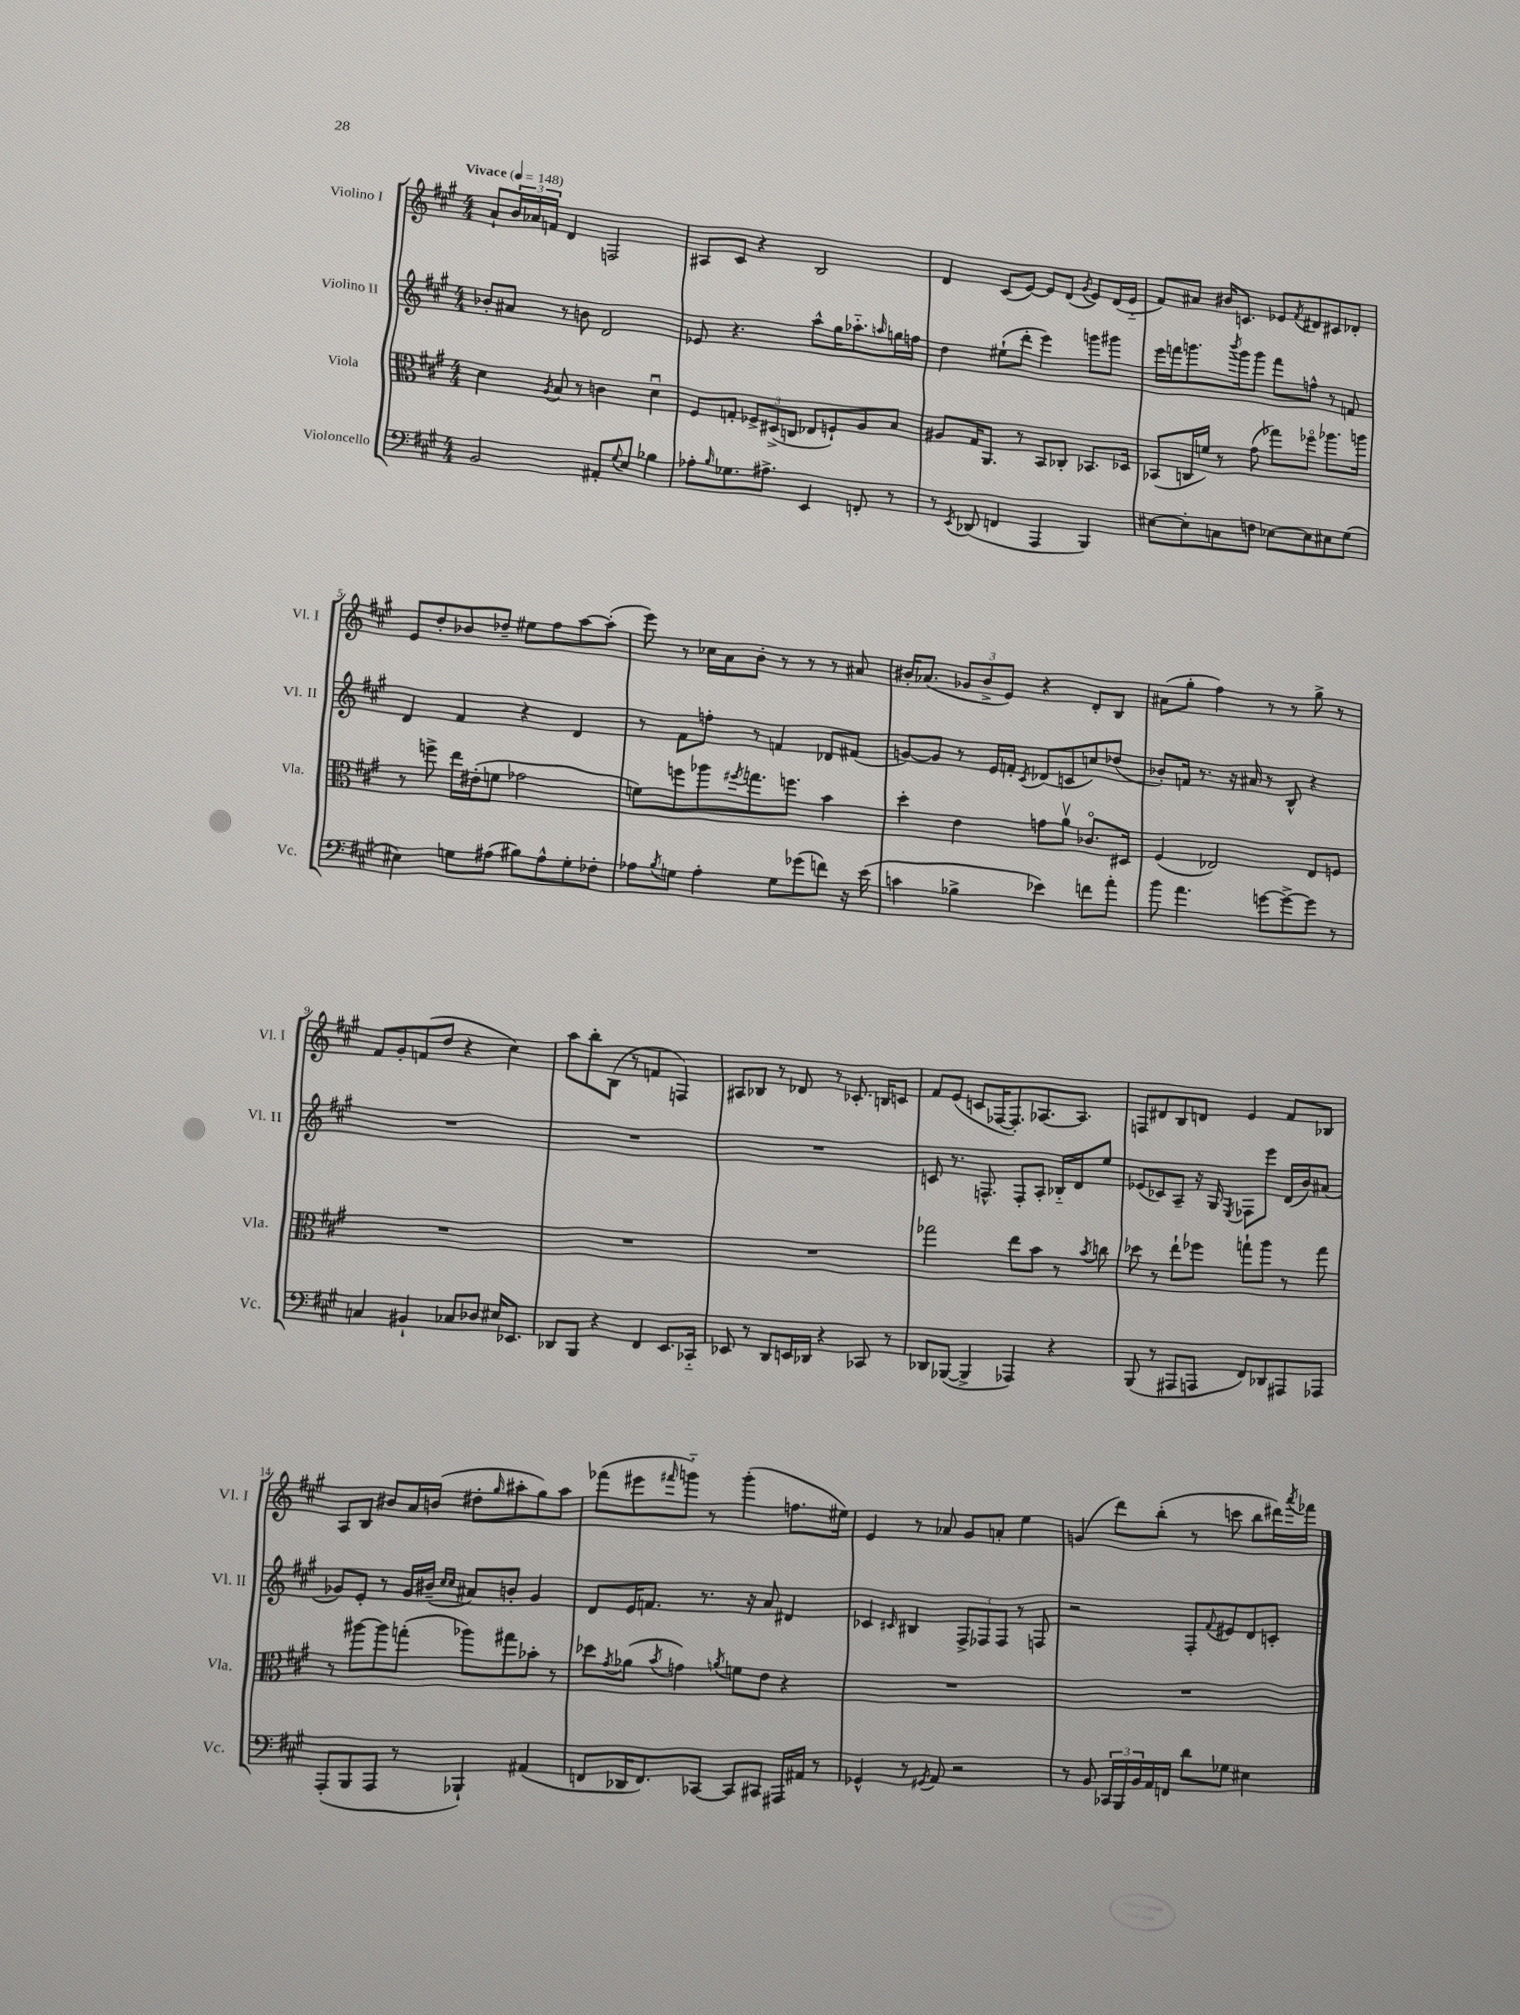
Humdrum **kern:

**kern	**kern	**kern	**kern
*staff4	*staff3	*staff2	*staff1
*clefF4	*clefC3	*clefG2	*clefG2
*k[f#c#g#]	*k[f#c#g#]	*k[f#c#g#]	*k[f#c#g#]
*M4/4	*M4/4	*M4/4	*M4/4
*MM148	*MM148	*MM148	*MM148
2BB	4d	8b-'	8a`
.	.	8a#	24b
.	.	.	24a-
.	.	.	24f
.	8qA	.	.
.	8B	8r	4d
.	8r	8b	.
8AA#'	4c	2d	2F
8qqG#	.	.	.
8E	.	.	.
4B-	4du	.	.
=	=	=	=
8A-'	8F#	8e-	8A#
16qqB	.	.	.
8.G-	8G'	4.r	8c#
.	12F-^	.	4r
8.A#^	.	.	.
.	(12D#^	.	.
.	12C	.	.
4EE	8E-	8aa^^	2B
.	8F`)	16gg#	.
.	.	8.aa-'~	.
8FF'	8A	.	.
.	.	16qqaa	.
8r	8B	16gg	.
.	.	16ff	.
=	=	=	=
8r	8A#	4dd	4d
8qEE	.	.	.
(8DD-	16G#	.	.
.	8.AA	.	.
4FF	.	(8ee#`	(8c#
.	8r	8ddd'	[8e)
4AAA	8BB	4eee)	8e]
.	8C-'	.	(8d
.	.	.	8qg#
4BBB)	8.BB-	8ggg	8e)
.	.	8ggg#	(16d
.	16D-	.	16e'~
=	=	=	=
[8E#	(8BB-	16eee	8f#)
.	.	16fff	.
8E#']	16C	8.ggg	8a#
.	16f)	.	.
8C	8r	.	16b#
.	.	8qbbb	.
.	.	16ggg	8.c
8F	(8g#	8ggg	.
[8E-	8gg-)	8fff	8e-
.	.	.	8qf#
8E-]	8ff-o	8ff^^	8d#
8E#	8.aa-	8r	8c#
(8G#	.	8f	8d-'
.	16aa	.	.
=	=	=	=
4E#)	8r	4d	8e
.	8ff^	.	8dd'
8G	16ee	4f#	8b-
.	(16e#'	.	.
(8A#	8f	.	8dd-~
8B#)	2g-	4r	8ee#
8A#^^	.	.	8ff#
8G'	.	4d	[8aa
8F-'	.	.	(8aa']
=	=	=	=
8A-	8f)	8r	8eee)
8qB	.	.	.
8G	8ff	8f#	8r
4A-'	8aa-	8ff'	16cc-
.	.	.	16a
.	8qff#	.	.
.	8.gg	8r	8b'
8G	.	4f	8r
.	8.ff	.	.
(8g-	.	.	8r
8f)	4b	8d-	8r
16r	.	(8f#	8a#
(16e	.	.	.
=	=	=	=
4c	4dd'	[8g)	16b#'
.	.	.	(8.a-
.	.	8g]	.
4B-^	4e	8r	12g-
.	.	.	12b#^
.	.	16e	.
.	.	.	12e)
.	.	16f'	.
.	.	8qc#	.
4e-)	8g	(8d-	4r
.	8av	8c	.
8f	8.c-o	8cc)	8d'
8a'	.	(8dd-	8B
.	16D#	.	.
=	=	=	=
8b	(4F#	8b-')	(8a#
4.a	.	16f	8gg#'
.	.	8.r	.
.	2E-)	.	4ff#)
.	.	16r	.
.	.	16a#	.
[8g	.	8r	8r
8g^_	.	8B^^	8r
8g]	8E-	4r	8gg#^
8r	8F	.	8r
=	=	=	=
4C	1r	1r	8f#
.	.	.	8g#'
4BB#`	.	.	(8f
.	.	.	8dd
8C-	.	.	4r
8D-	.	.	.
16E#	.	.	4cc#)
8.EE-	.	.	.
=	=	=	=
8DD-	1r	1r	8aa
8BBB	.	.	8bb'
4r	.	.	(8B
.	.	.	8r
4FF#	.	.	4f
8.EE	.	.	4F)
16CC-'~	.	.	.
=	=	=	=
8EE-	1r	1r	8A#
8r	.	.	8B-
8DD	.	.	8r
16EE	.	.	8d-
16DD-	.	.	.
4r	.	.	8r
.	.	.	8.c-'
8CC-	.	.	.
.	.	.	16B
8r	.	.	8c
=	=	=	=
8DD-	2gg-	8c	8f#
([8BBB-	.	8.r	(8e
4BBB-^]	.	.	8c
.	.	8.F^^	.
.	.	.	[16F-
.	.	.	8.F-'])
4AAA-)	8ee	8F'	.
.	8b	8A'	[8.A-
4r	8r	16B-'~	.
.	.	16d	8.A-]
.	8qb	.	.
.	8cc	8ee	.
=	=	=	=
(8BBB	8dd-	(8e-	8F
8r	8r	8c-)	8d#
8AAA#	8ee`	8A~	8B
8AAA	8ff-	16r	8d
.	.	16G#	.
.	.	8qE	.
8FF#)	8gg`	8F-	4e
8DD-	8aa	8eee	.
8AAA#	8r	(16d	8f#
.	.	16b)	.
8AAA-	8gg	(8a#	8B-
=	=	=	=
(8AAA'	8r	8g-)	8A
8BBB	[8aa#	8e'	8B
8AAA	8aa#]	8r	8b#
8r	(8gg'	16g-	16a
.	.	(16b#~	(16b
.	.	16qqcc#	.
.	.	16qqcc#	.
4BBB-`)	8aa-)	8a#)	8dd#'
.	.	.	16qqgg#
.	8gg#	8b'	8aa#'
(4AA#	8b-'	4g-	8gg#)
.	8r	.	8aa#
=	=	=	=
8FF	8dd-	8d	(8fff-
.	8qg#	.	.
16DD-	(8a-	16e	8eee#
8.FF)	.	8.f	.
.	8qb	.	16qqfff#
.	4g)	.	8ggg'~)
[8CC-	.	8.r	8r
.	8qa	.	.
8CC-]	8f	.	(4ggg'
.	.	16r	.
8CC#	8e	8a	.
16AAA#	4r	4d#	8.ff
16AA#	.	.	.
8r	.	.	.
.	.	.	16ee#)
=	=	=	=
4GG-^^	1r	4c-	4e
.	.	16qqc#	.
8r	.	4B#	8r
8qGG#	.	.	.
8AA	.	.	8a-
2r	.	12F#^	8g#
.	.	12F-	.
.	.	.	8a'
.	.	12F-	.
.	.	8r	4ee
.	.	8F	.
=	=	=	=
8r	1r	2r	(4g
8BB	.	.	.
24CC-	.	.	8ddd)
24BBB	.	.	.
24BB	.	.	.
16AA	.	.	(8bb'
16FF	.	.	.
8d	.	8F#'	8r
.	.	8qqf#	.
8G-	.	8e#	8ccc
4E#	.	8d	8bb
.	.	8c'	16ddd#)
.	.	.	8qaaa
.	.	.	16fff-
==	==	==	==
*-	*-	*-	*-
